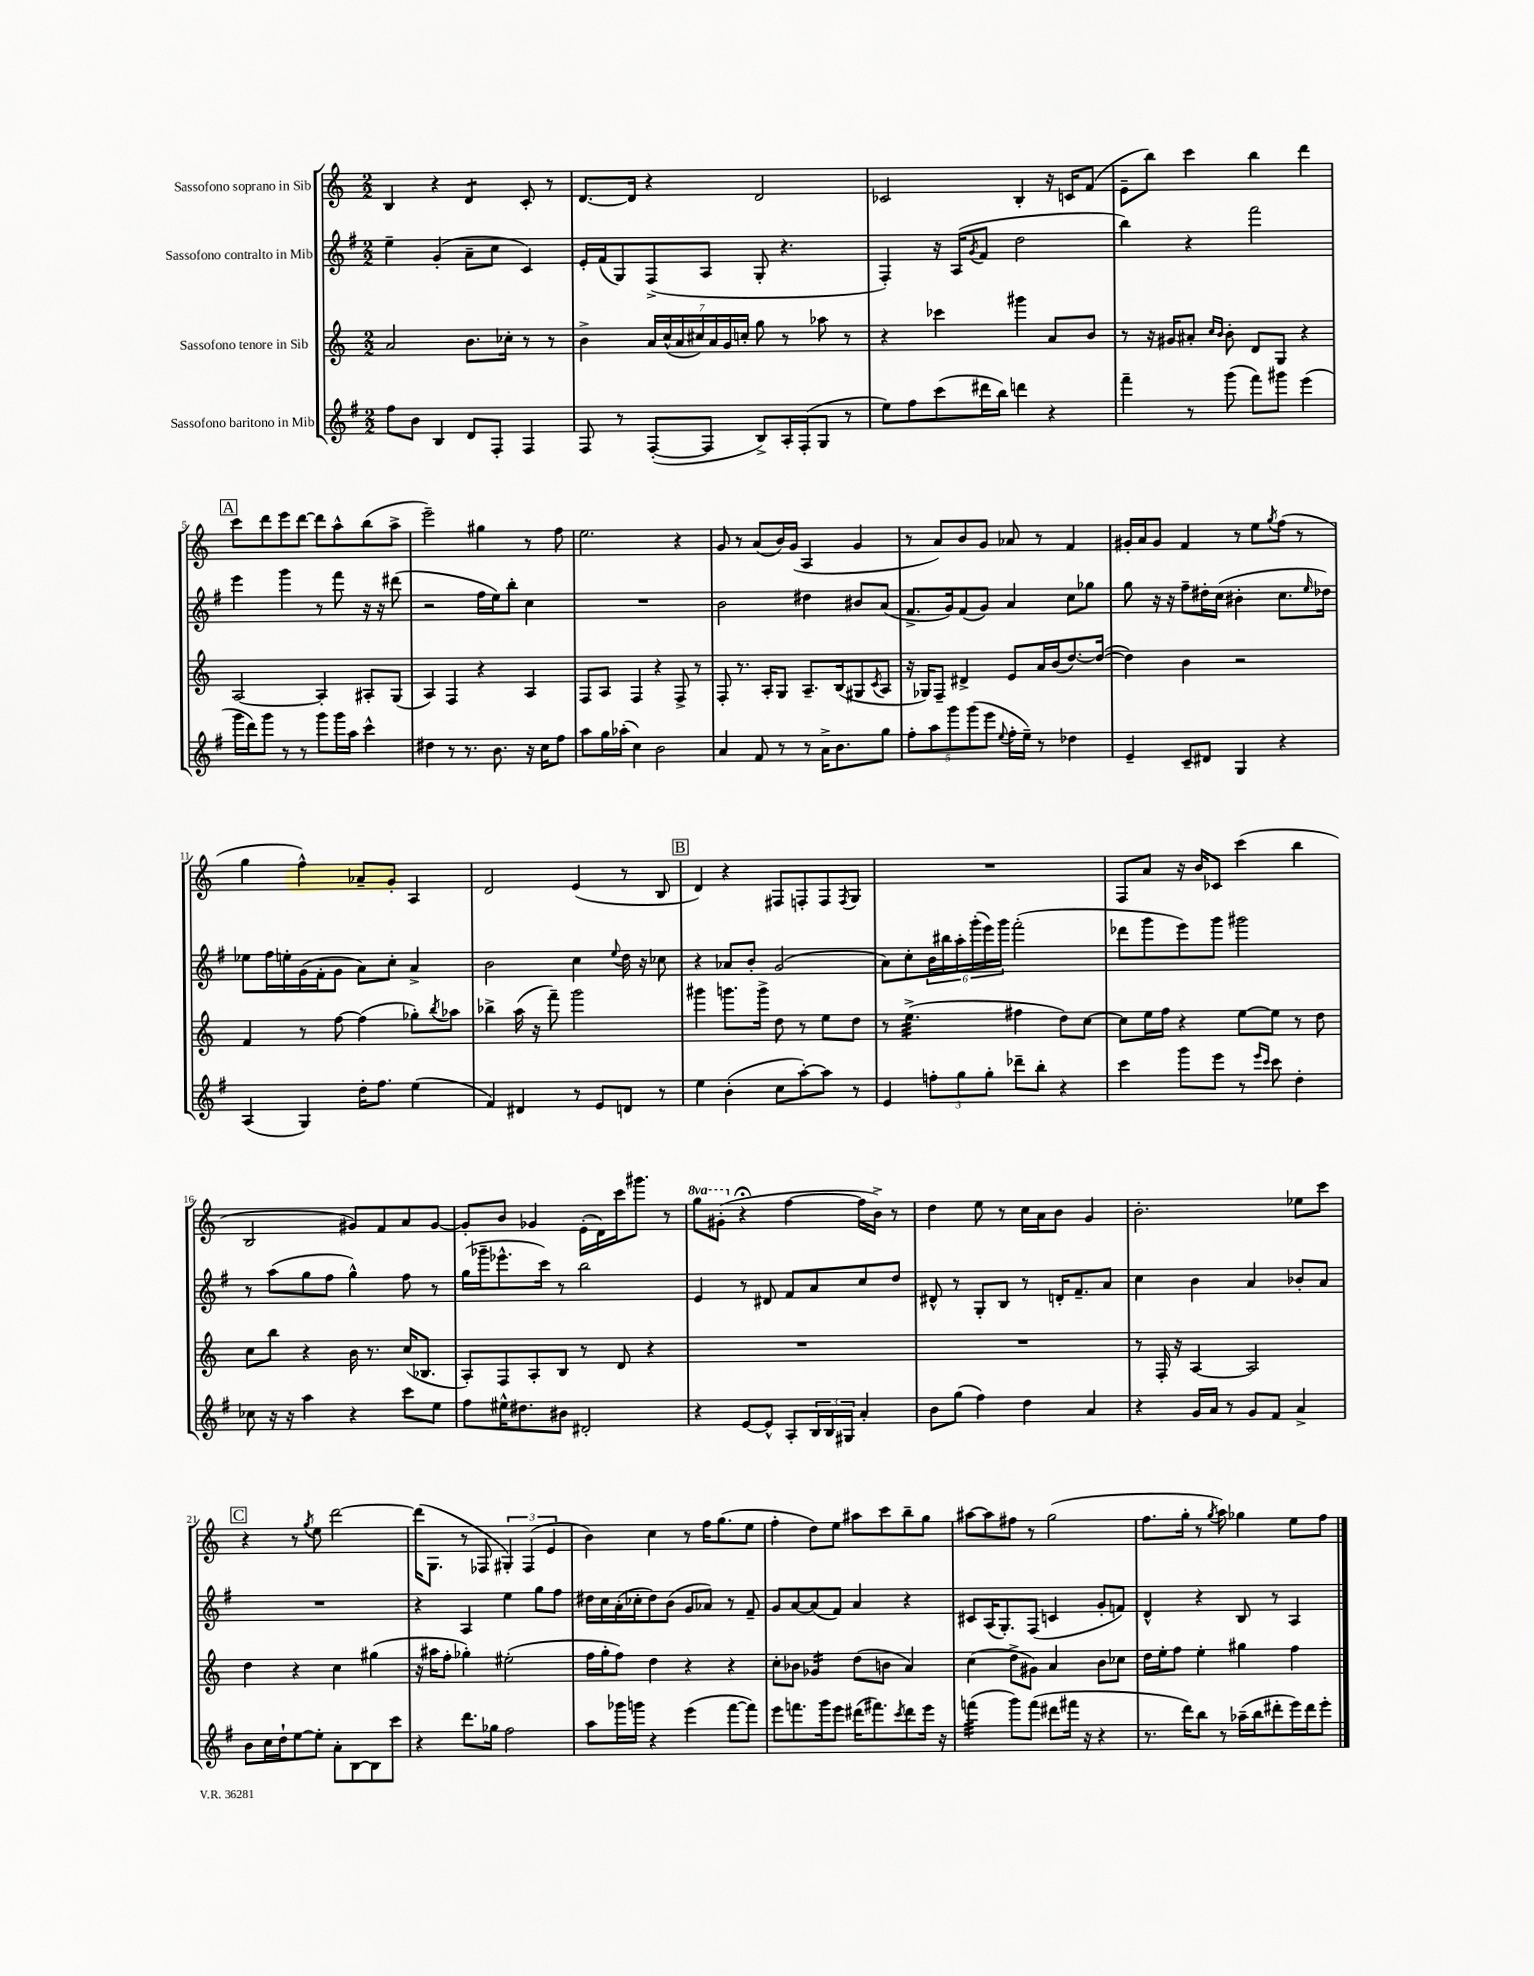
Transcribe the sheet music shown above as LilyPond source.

<<
\new StaffGroup <<
\new Staff = "s0" \with { instrumentName = "Sassofono soprano in Sib" } {
    \clef treble \key c \major \numericTimeSignature \time 2/2 \set Staff.ottavationMarkups = #ottavation-simple-ordinals
    b4 r4 d'4:8 c'8-. r8 |
    d'8.~ d'16 r4 d'2 |
    ces'2 b4-. r16 c'16 f'8( |
    e'8-- b''8) c'''4 b''4 d'''4 |
    \mark \markup { \box "A" } c'''8 d'''8 e'''8 d'''8~ d'''8 a''8-^ b''8( a''8-> |
    e'''2--) gis''4 r8 f''8 |
    e''2. r4 |
    g'8 r8 a'8( b'16) g'16( a4 g'4 |
    r8 a'8) b'8 g'8 aes'8 r8 f'4 |
    gis'16-. a'16 gis'8 f'4 r8 e''8 \acciaccatura { g''8 } f''8( r8 |
    g''4 f''4-^) aes'8-- g'8-. a4 |
    d'2 e'4( r8 b8 |
    \mark \markup { \box "B" } d'4) r4 fis8 f8-. f8 \acciaccatura { f8 } g8 |
    R1 |
    f8 a'8 r16 b'16 ces'8 c'''4( b''4 |
    b2 gis'8) f'8 a'8 gis'8~ |
    gis'8-. b'8 ges'4 e'16-.( d'16) c'''16 gis'''8. r8 |
    \ottava #1 g'''8 gis''8-.( \ottava #0 r4\fermata f''4~ f''16 b'16->) r8 |
    d''4 e''8 r8 c''16 a'16 b'8 g'4 |
    b'2.-. ees''8 c'''8 |
    \mark \markup { \box "C" } r4 r8 \acciaccatura { g''8 } e''8 d'''2~ |
    d'''16( g8. r8 fes8 \tuplet 3/2 { gis4-.) fes4( e'4 } |
    b'4) c''4 r8 f''16 g''8.( e''8 |
    f''4-. d''8) e''8 ais''8 c'''8 b''8-- g''8 |
    ais''8~ ais''8 fis''8 r8 g''2( |
    f''8. g''16-. r8 \acciaccatura { g''8 } a''8) ges''4 e''8 f''8 \bar "|." |
}
\new Staff = "s1" \with { instrumentName = "Sassofono contralto in Mib" } {
    \clef treble \key g \major \numericTimeSignature \time 2/2
    e''4-- g'4-.( a'8-- c''8 c'4) |
    e'16-. fis'16( g8) fis8->( a8 g8-. r4. |
    fis4-.) r16 a16( \acciaccatura { g'8 } fis'8 d''2 |
    b''4) r4 fis'''2 |
    \mark \markup { \box "A" } e'''4 g'''4 r8 fis'''8 r16 r16 dis'''8( |
    r2 fis''16 e''16) b''8-. c''4 |
    R1 |
    b'2 dis''4 bis'8 a'8( |
    fis'8.-> g'16) fis'8( g'8) a'4 c''8 ges''8 |
    g''8 r16 r16 fis''8-- dis''16-. c''16( bis'4-. c''8. \grace { e''16 } des''16) |
    ees''8 fis''16 e''16-. g'16( fis'16-. g'8 a'8) c''8-. a'4-> |
    b'2 c''4 \appoggiatura { e''8 } d''16 r16 ces''8 |
    \mark \markup { \box "B" } r4 aes'8 b'8-. g'2( |
    a'8) c''8-. \tuplet 6/4 { b'16 bis''16 a''16-. g'''16-.( e'''16) g'''16 } fis'''2-.( |
    des'''8 g'''8 e'''8) g'''8 gis'''2 |
    r8 a''8( g''8 fis''8 g''4-^) fis''8 r8 |
    g''16( ges'''16-- ees'''8.-^ c'''16) r8 b''2 |
    e'4 r8 dis'8 fis'8 a'8 c''8 d''8 |
    dis'8-^ r8 g8-. b8 r8 d'16-. fis'8.-- a'8 |
    c''4 b'4 a'4 bes'8-. a'8 |
    \mark \markup { \box "C" } R1 |
    r4 a4 e''4 g''8 fis''8 |
    dis''16 c''16 a'16-.( ces''16-. dis''8) b'8( g'8 aes'8) r8 fis'8-- |
    g'8 a'8~ a'8( fis'8) a'4 r4 |
    cis'8 a16( g8.-.) fis8( c'4 g'8-. f'8) |
    d'4-^ r4 b8 r8 a4 \bar "|." |
}
\new Staff = "s2" \with { instrumentName = "Sassofono tenore in Sib" } {
    \clef treble \key c \major \numericTimeSignature \time 2/2
    a'2 b'8. ces''16-. r8 r8 |
    b'4-> \tuplet 7/4 { a'16 c''16-^( a'16 cis''16) a'16 g'16 c''16-. } g''8 r8 aes''8 r8 |
    r4 ces'''4 gis'''4 a'8 b'8 |
    r8 r16 gis'16 ais'8-. \grace { c''16 b'16 } b'8-. d'8 g8 r4 |
    \mark \markup { \box "A" } a2~ a4-. ais8-. g8( |
    a4) f4 r4 a4 |
    f8 a8 f4 r4 f8-> r8 |
    f8-. r8. a16-. g8 a8.-- b16( gis8 \acciaccatura { c'8 } a8 |
    r16 ges16) f8-- dis'4-> e'8 a'16 b'16( d''8.~) d''16~( |
    d''4) b'4 r2 |
    f'4 r8 f''8~ f''4( ges''8-.) \acciaccatura { b''8 } aes''8 |
    bes''4-> a''16( r16 f'''8--) g'''2 |
    \mark \markup { \box "B" } gis'''4 g'''8. g'''16-> d''8 r8 e''8 d''8 |
    r8 e''4.:32->( fis''4 d''8) c''8~ |
    c''8 e''16 f''16 r4 e''8~ e''8 r8 d''8 |
    c''8 b''8 r4 b'16 r8. c''16( bes8. |
    a8-.) f8 a8-. b8 r8 d'8 r4 |
    R1 |
    R1 |
    r8 f16-. r16 a4~ a2 |
    \mark \markup { \box "C" } d''4 r4 c''4 gis''4( |
    r16 ais''16 f''8-. ges''4-.) eis''2-.( |
    f''16 g''16-. f''8) d''4 r4 r4 |
    c''8-. bes'8 ges'4:16 d''8( b'8 a'4) |
    c''4( d''8-> gis'8) a'4 b'8 ces''8 |
    d''16 e''16-. f''8 e''4-. gis''4 f''4 \bar "|." |
}
\new Staff = "s3" \with { instrumentName = "Sassofono baritono in Mib" } {
    \clef treble \key g \major \numericTimeSignature \time 2/2
    fis''8 b'8 b4 d'8 fis8-. fis4 |
    fis8 r8 fis8~-.( fis8 b8->) a16-. fis16-.( g8 r8 |
    e''8) fis''8 c'''8( dis'''16 b''16) d'''4 r4 |
    fis'''4-- r8 g'''8( fis'''8) gis'''8 e'''4( |
    \mark \markup { \box "A" } g'''16 d'''16) g'''8 r8 r8 g'''8 g'''16 a''16 c'''4-^ |
    dis''4 r8 r8. b'8. r16 c''16 fis''8 |
    a''8 g''16 aes''16-.( c''4) b'2 |
    a'4 fis'8 r8 r8 a'16-> b'8. g''8 |
    \tuplet 5/4 { fis''8-. a''8 g'''8 g'''8( e'''8 } \appoggiatura { e''8 } fis''16-. e''16--) r8 des''4 |
    e'4-- c'8-- dis'8 g4 r4 |
    a4( g4) d''16-. fis''8. e''4( |
    fis'4) dis'4 r8 e'8 d'8 r8 |
    \mark \markup { \box "B" } e''4 b'4-.( c''8 a''8~-.) a''8 r8 |
    e'4 \tuplet 3/2 { f''8-. g''8 g''8-. } des'''8-- b''8-. r4 |
    c'''4 g'''8 e'''8 r8 \grace { e'''16 c'''16 } c'''8 d''4-. |
    ces''8 r16 r16 a''4 r4 c'''8 e''8 |
    fis''8 eis''16-^ dis''8. bis'8 dis'2-. |
    r4 e'8~ e'8-^ a8-. \tuplet 3/2 { b16 b16 gis16 } a'4-. |
    b'8 g''8( fis''4) d''4 a'4 |
    r4 g'16 a'16 r8 g'8 fis'8 a'4-> |
    \mark \markup { \box "C" } b'8 c''16 d''16-! e''8~ e''8-. a'8-. b8~ b8 c'''8 |
    r4 d'''8. ges''16 fis''2 |
    a''8 ges'''16 g'''16 r4 e'''4( fis'''8~ fis'''8) |
    e'''8 f'''8. g'''16 e'''8 dis'''16( fis'''8.) \acciaccatura { c'''8 } dis'''8 e'''16 r16 |
    f'''4:32( g'''8) f'''8( dis'''8 fis'''16 r16 r4 |
    r8. d'''16) b''8 r8 aes''16--( b''16 dis'''8-. e'''16) dis'''16 e'''8-. \bar "|." |
}
>>
>>
